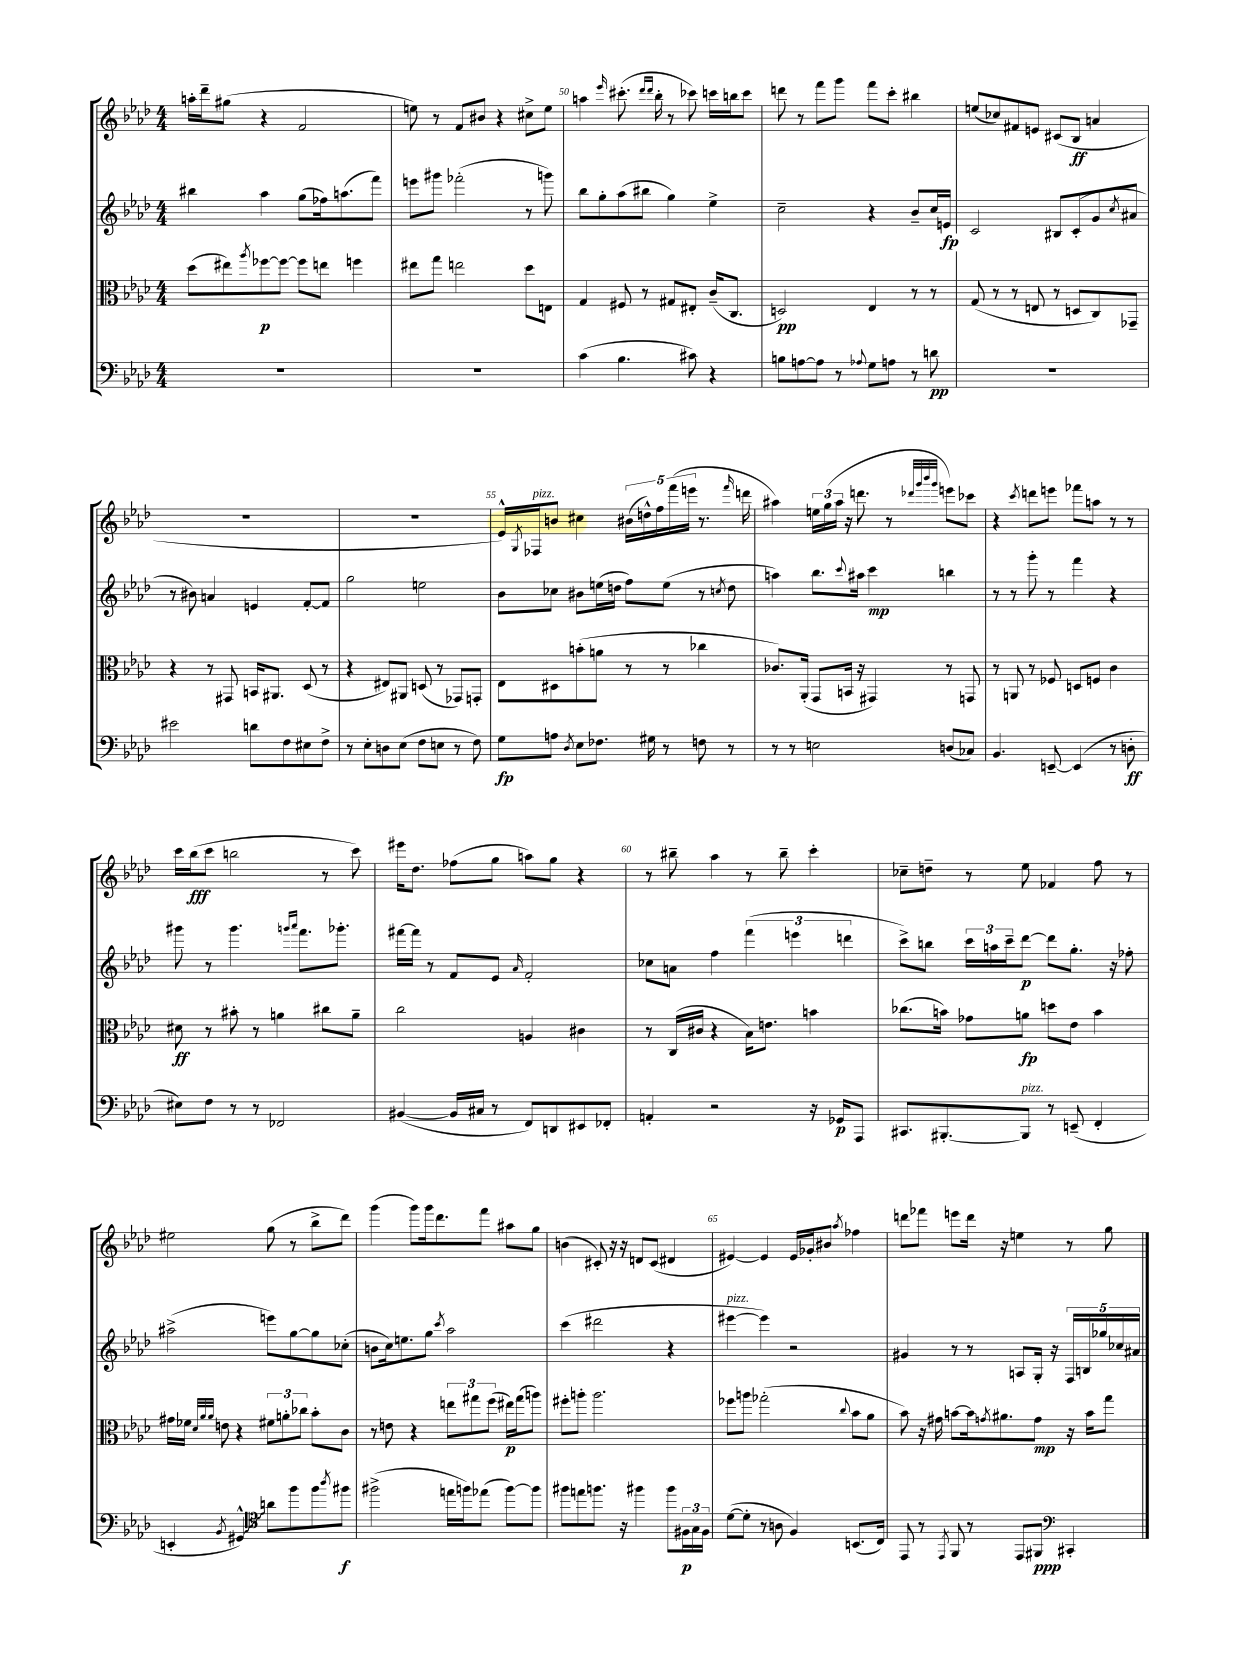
<<
\new StaffGroup <<
\new Staff = "s0" {
    \clef treble \key aes \major \numericTimeSignature \time 4/4
    a''16-. des'''16-- gis''8( r4 f'2 |
    e''8) r8 f'8 bis'8 r4 cis''8-> e''8 |
    a''4 \grace { ees'''16 } cis'''8.-.( \grace { des'''16 des'''16 } bes''16-. r8 ces'''8) c'''16 b''16 c'''8 |
    d'''8 r8 f'''8 g'''8 f'''8 c'''8-. bis''4 |
    e''8( ces''8) fis'8 e'8 cis'8( bes8\ff a'4 |
    R1 |
    R1 |
    ees'16-^) \acciaccatura { g8 } fes16^\markup { \italic "pizz." } b'8 cis''4 \tuplet 5/4 { bis'16( d''16-^) f''16 f'''16( e'''16 } r8. \grace { f'''16 } d'''16 |
    ais''4) \tuplet 3/2 { e''16 g''16( ais''16 } r16 d'''8. r8 \grace { des'''32 g'''32 bes'''32 g'''32 } e'''8) ces'''8 |
    r4 \acciaccatura { c'''8 } d'''8 e'''8 fes'''8 a''8 r8 r8 |
    c'''16 bes''16\fff( c'''8 b''2 r8 c'''8) |
    eis'''16 des''8. fes''8( g''8 a''8) g''8 r4 |
    r8 bis''8-- aes''4 r8 bis''8-- c'''4-. |
    ces''8-- d''8-- r8 ees''8 fes'4 f''8 r8 |
    eis''2 g''8( r8 bes''8-> des'''8) |
    g'''4( g'''8) g'''16 des'''8. f'''8 ais''8 g''8 |
    b'4( cis'8-.) r16 r16 d'8 cis'8( dis'4 |
    eis'4~) eis'4 eis'16 ges'16-. bis'8 \acciaccatura { aes''8 } fes''4 |
    d'''8 fes'''8 e'''8 d'''16 r16 e''4 r8 g''8 \bar "|." |
}
\new Staff = "s1" {
    \clef treble \key aes \major \numericTimeSignature \time 4/4
    bis''4 aes''4 g''8( fes''16) a''8.( f'''8) |
    e'''8 gis'''8 fes'''2-.( r8 g'''8) |
    bes''8 g''8-. aes''8( bis''8 g''4) ees''4-> |
    c''2-- r4 bes'8-- c''16 e'16\fp |
    c'2 bis8 c'8-.( g'8 \acciaccatura { c''8 } ais'8 |
    r8 bis'8) a'4 e'4 f'8~-. f'8 |
    g''2 e''2 |
    bes'8 ces''8 bis'8 e''16( d''16 f''8) e''8( r8 \acciaccatura { c''8 } d''8 |
    a''4) bes''8. \appoggiatura { c'''8 } ais''16 c'''4\mp b''4 |
    r8 r8 g'''8-. r8 f'''4 r4 |
    gis'''8 r8 gis'''4. \grace { g'''16 aes'''16 } f'''8. ges'''8.-. |
    fis'''16~ fis'''16 r8 f'8 ees'8 \grace { aes'16 } f'2-. |
    ces''8 a'8 f''4 \tuplet 3/2 { f'''4( e'''4 d'''4 } |
    c'''8->) b''8 \tuplet 3/2 { c'''16 a''16 c'''16-- } des'''8~\p des'''8 g''8.-. r16 fes''8-. |
    ais''2->( e'''8) g''8~ g''8 ces''8-.( |
    b'8 c''16) e''8. g''8 \acciaccatura { c'''8 } aes''2 |
    c'''4( dis'''2 r4 |
    eis'''4~^\markup { \italic "pizz." } eis'''4) r2 |
    gis'4 r8 r8 a8 g16-. r16 \tuplet 5/4 { f16 b16 ges''16 ces''16 ais'16 } \bar "|." |
}
\new Staff = "s2" {
    \clef alto \key aes \major \numericTimeSignature \time 4/4
    des''8( eis''8) \acciaccatura { aes''8 } fes''8~\p fes''8~ fes''8 e''8 f''4 |
    eis''8 g''8 e''2 des''8 e8 |
    g4 fis8 r8 gis8 eis8-. c'16--( c8. |
    d2\pp) ees4 r8 r8 |
    g8( r8 r8 e8 r8 d8 c8) ges,8-- |
    r4 r8 gis,8 b,16 ais,8. des8( r8 |
    r4 eis8) ais,8 d8( r8 ges,8) g,8-. |
    ees8 dis8 b'8-.( a'8 r8 r8 ces''4 |
    ces'8.) aes,16-.( g,8 b,16 r16 gis,4) r8 g,8 |
    r8 a,8 r8 fes8 d8 f8 c'4 |
    dis'8\ff r8 bis'8-. r8 a'4 cis''8 a'8-- |
    c''2 a4 cis'4 |
    r8 c16( cis'16 r4 bes16) e'8. b'4 |
    ces''8.( b'16) ges'8 a'8\fp d''8 ees'8 b'4 |
    gis'16 fes'16 \grace { des'32 aes'32 aes'32 } e'8 r4 \tuplet 3/2 { fis'8 a'8-. ces''8 } bes'8-. c'8 |
    r8 e'8 r4 \tuplet 3/2 { e''8 gis''8 f''8( } eis''16\p) gis''16( a''8) |
    fis''8-. a''8-. a''2. |
    fes''8 a''8 ges''2-.( \appoggiatura { c''8 } bes'8 aes'8 |
    bes'8) r16 gis'16 b'8~ b'16 \acciaccatura { g'8 } ais'8. g'8\mp r16 b'16 g''8 \bar "|." |
}
\new Staff = "s3" {
    \clef bass \key aes \major \numericTimeSignature \time 4/4
    R1 |
    R1 |
    c'4( bes4. cis'8) r4 |
    b8 a8~ a8 r8 \appoggiatura { aes8 } g8 a8 r8 d'8\pp |
    R1 |
    eis'2 d'8 f8 eis8 f8-> |
    r8 ees8-. d8 ees8( f8 e8 r8 f8) |
    g8\fp a8 \acciaccatura { des8 } ees8 fes8. gis16 r8 f8 r8 |
    r8 r8 e2 d8( ces8) |
    bes,4. e,8~-- e,4( r8 d8-.\ff |
    eis8) f8 r8 r8 fes,2 |
    bis,4~( bis,16 cis16 r8 f,8) d,8 eis,8 fes,8-. |
    a,4-. r2 r16 ges,16\p aes,,8 |
    cis,8. bis,,8.~-. bis,,8^\markup { \italic "pizz." } r8 e,8--( f,4-. |
    e,4-. \acciaccatura { bes,8 } \once \override Glissando.style = #'zigzag gis,4-^\glissando) \clef tenor a'8 f''8 f''8 \acciaccatura { aes''8 } fis''8\f |
    fis''2->( e''16 f''16) ees''8( f''8~) f''8 |
    fis''8 e''8 f''8. r16 fis''4 fis''8 \tuplet 3/2 { fis16\p g16 fis16 } |
    des'8~( des'8-. r8 a8 f4) b,8.( c16) |
    ees,8 r8 \acciaccatura { ees,8 } f,8 r8 ees,8 fis,8\ppp \clef bass cis,4-. \bar "|." |
}
>>
>>
\layout { \context { \Score currentBarNumber = #48 \override BarNumber.break-visibility = ##(#f #t #t) barNumberVisibility = #(every-nth-bar-number-visible 5) } }
